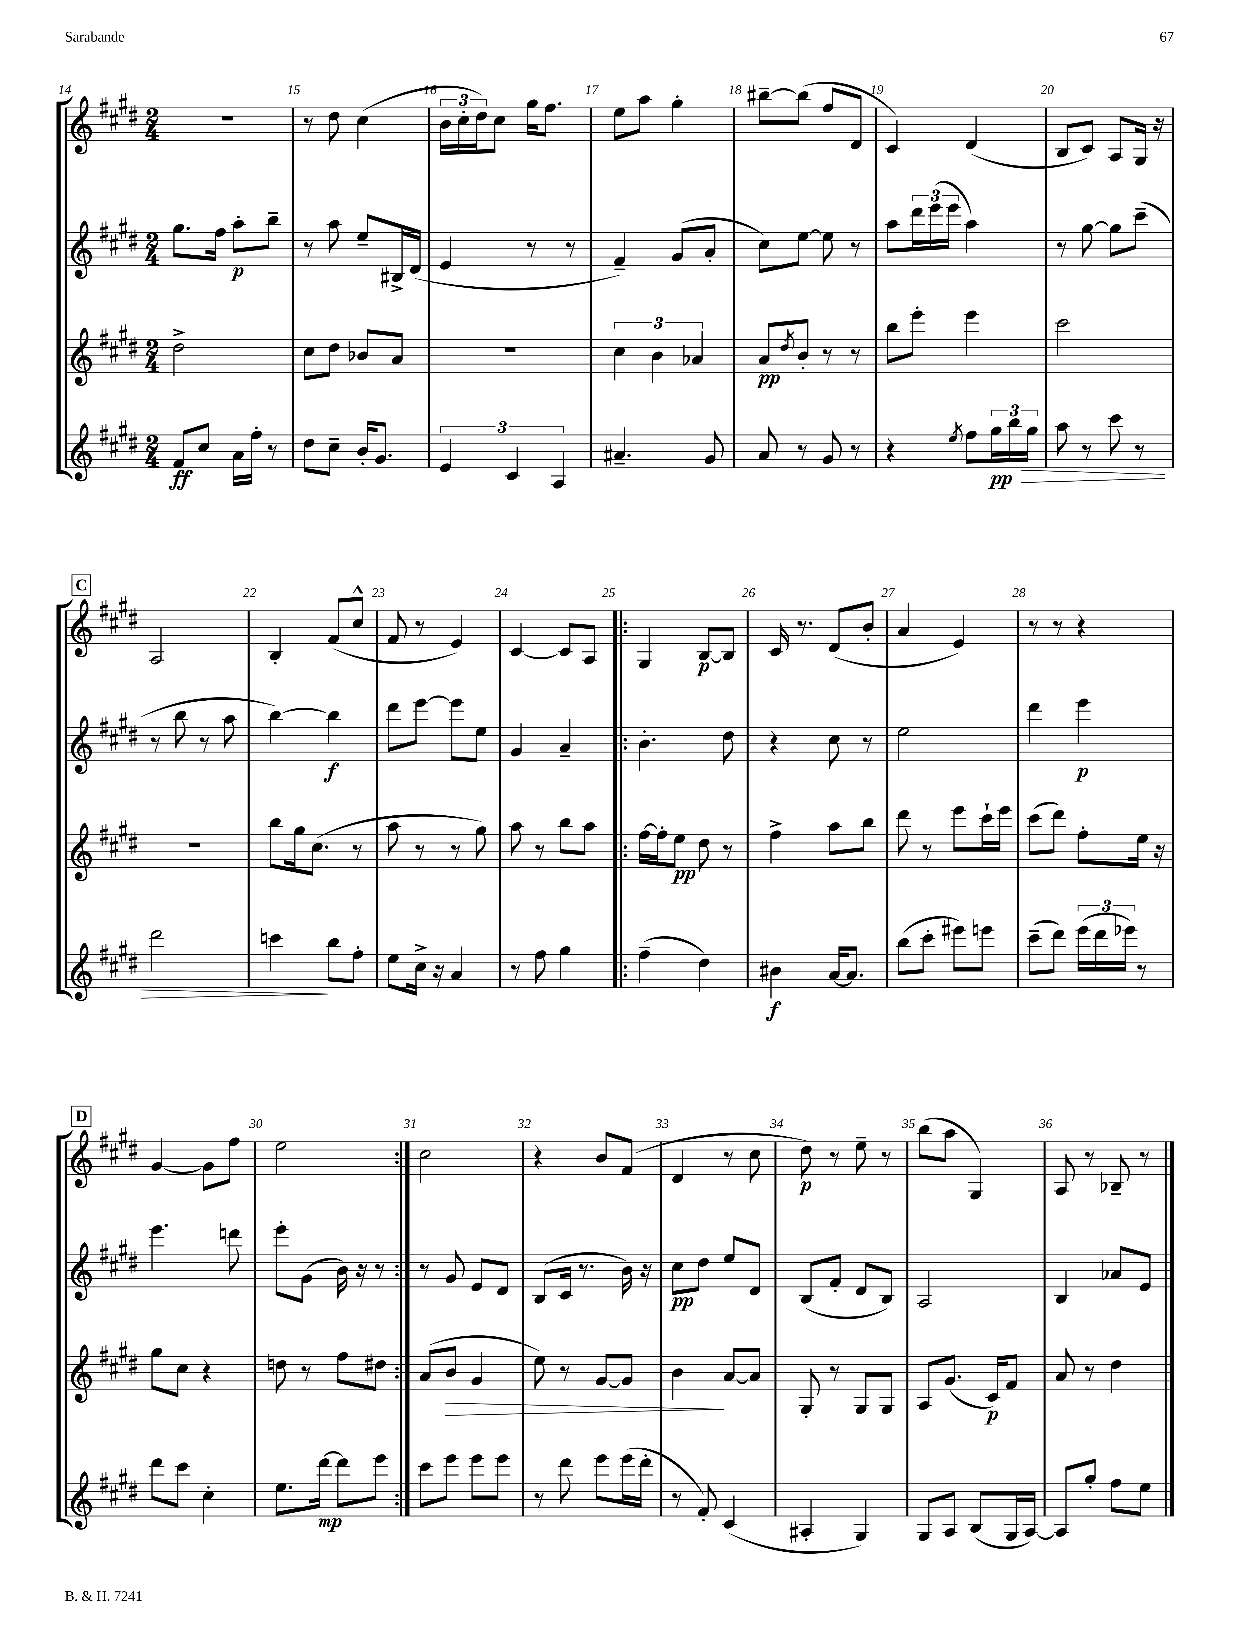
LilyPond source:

<<
\new StaffGroup <<
\new Staff = "s0" {
    \clef treble \key e \major \numericTimeSignature \time 2/4
    R2 |
    r8 dis''8 cis''4( |
    \tuplet 3/2 { b'16 cis''16-. dis''16) } cis''8 gis''16 fis''8. |
    e''8 a''8 gis''4-. |
    bis''8~-- bis''8( fis''8 dis'8 |
    cis'4) dis'4( |
    b8 cis'8) a8 gis16 r16 |
    \mark \markup { \box "C" } a2 |
    b4-. fis'8( cis''8-^ |
    fis'8 r8 e'4) |
    cis'4~ cis'8 a8 |
    \repeat volta 2 { gis4 b8~\p b8 |
    cis'16 r8. dis'8( b'8-. |
    a'4 e'4) |
    r8 r8 r4 |
    \mark \markup { \box "D" } gis'4~ gis'8 fis''8 |
    e''2 | }
    cis''2 |
    r4 b'8 fis'8( |
    dis'4 r8 cis''8 |
    dis''8\p) r8 e''8-- r8 |
    b''8( a''8 gis4) |
    a8 r8 bes8-- r8 \bar "|." |
}
\new Staff = "s1" {
    \clef treble \key e \major \numericTimeSignature \time 2/4
    gis''8. fis''16 a''8-.\p b''8-- |
    r8 a''8 e''8-- bis16-> dis'16( |
    e'4 r8 r8 |
    fis'4--) gis'8( a'8-. |
    cis''8) e''8~ e''8 r8 |
    a''8 \tuplet 3/2 { dis'''16 e'''16( e'''16 } a''4) |
    r8 gis''8~ gis''8 cis'''8--( |
    \mark \markup { \box "C" } r8 b''8 r8 a''8 |
    b''4~) b''4\f |
    dis'''8 e'''8~ e'''8 e''8 |
    gis'4 a'4-- |
    \repeat volta 2 { b'4.-. dis''8 |
    r4 cis''8 r8 |
    e''2 |
    dis'''4 e'''4\p |
    \mark \markup { \box "D" } e'''4. d'''8 |
    e'''8-. gis'8( b'16) r16 r8 | }
    r8 gis'8 e'8 dis'8 |
    b8( cis'16 r8. b'16) r16 |
    cis''8\pp dis''8 e''8 dis'8 |
    b8( fis'8-. dis'8 b8) |
    a2 |
    b4 aes'8 e'8 \bar "|." |
}
\new Staff = "s2" {
    \clef treble \key e \major \numericTimeSignature \time 2/4
    dis''2-> |
    cis''8 dis''8 bes'8 a'8 |
    r2 |
    \tuplet 3/2 { cis''4 b'4 aes'4 } |
    a'8\pp \acciaccatura { dis''8 } b'8-. r8 r8 |
    b''8 e'''8-. e'''4 |
    cis'''2 |
    \mark \markup { \box "C" } R2 |
    b''8 gis''16 cis''8.( r8 |
    a''8 r8 r8 gis''8) |
    a''8 r8 b''8 a''8 |
    \repeat volta 2 { fis''16~ fis''16-. e''8\pp dis''8 r8 |
    fis''4-> a''8 b''8 |
    dis'''8 r8 e'''8 cis'''16-! e'''16 |
    cis'''8( dis'''8) fis''8-. e''16 r16 |
    \mark \markup { \box "D" } gis''8 cis''8 r4 |
    d''8 r8 fis''8 dis''8 | }
    a'8( b'8\> gis'4 |
    e''8) r8 gis'8~ gis'8 |
    b'4\! a'8~ a'8 |
    gis8-. r8 gis8 gis8 |
    a8 gis'8.( cis'16\p) fis'8 |
    a'8 r8 dis''4 \bar "|." |
}
\new Staff = "s3" {
    \clef treble \key e \major \numericTimeSignature \time 2/4
    fis'8\ff cis''8 a'16 fis''16-. r8 |
    dis''8 cis''8-- b'16-. gis'8. |
    \tuplet 3/2 { e'4 cis'4 a4 } |
    ais'4.-- gis'8 |
    a'8 r8 gis'8 r8 |
    r4 \acciaccatura { e''8 } fis''8 \tuplet 3/2 { gis''16\pp b''16 gis''16\> } |
    a''8 r8 cis'''8 r8 |
    \mark \markup { \box "C" } dis'''2 |
    c'''4\! b''8 fis''8-. |
    e''8 cis''16-> r16 a'4 |
    r8 fis''8 gis''4 |
    \repeat volta 2 { fis''4--( dis''4) |
    bis'4\f a'16~ a'8. |
    b''8( cis'''8-. eis'''8) e'''8 |
    cis'''8--( dis'''8) \tuplet 3/2 { e'''16( dis'''16 ees'''16) } r8 |
    \mark \markup { \box "D" } dis'''8 cis'''8 cis''4-. |
    e''8. dis'''16~\mp dis'''8 e'''8 | }
    cis'''8 e'''8 e'''8 e'''8 |
    r8 dis'''8 e'''8 e'''16( dis'''16-. |
    r8 fis'8-.) cis'4( |
    ais4-. gis4) |
    gis8 a8 b8( gis16 a16~) |
    a8 gis''8-. fis''8 e''8 \bar "|." |
}
>>
>>
\layout { \context { \Score currentBarNumber = #14 \override BarNumber.break-visibility = ##(#f #t #t) barNumberVisibility = #all-bar-numbers-visible } }
